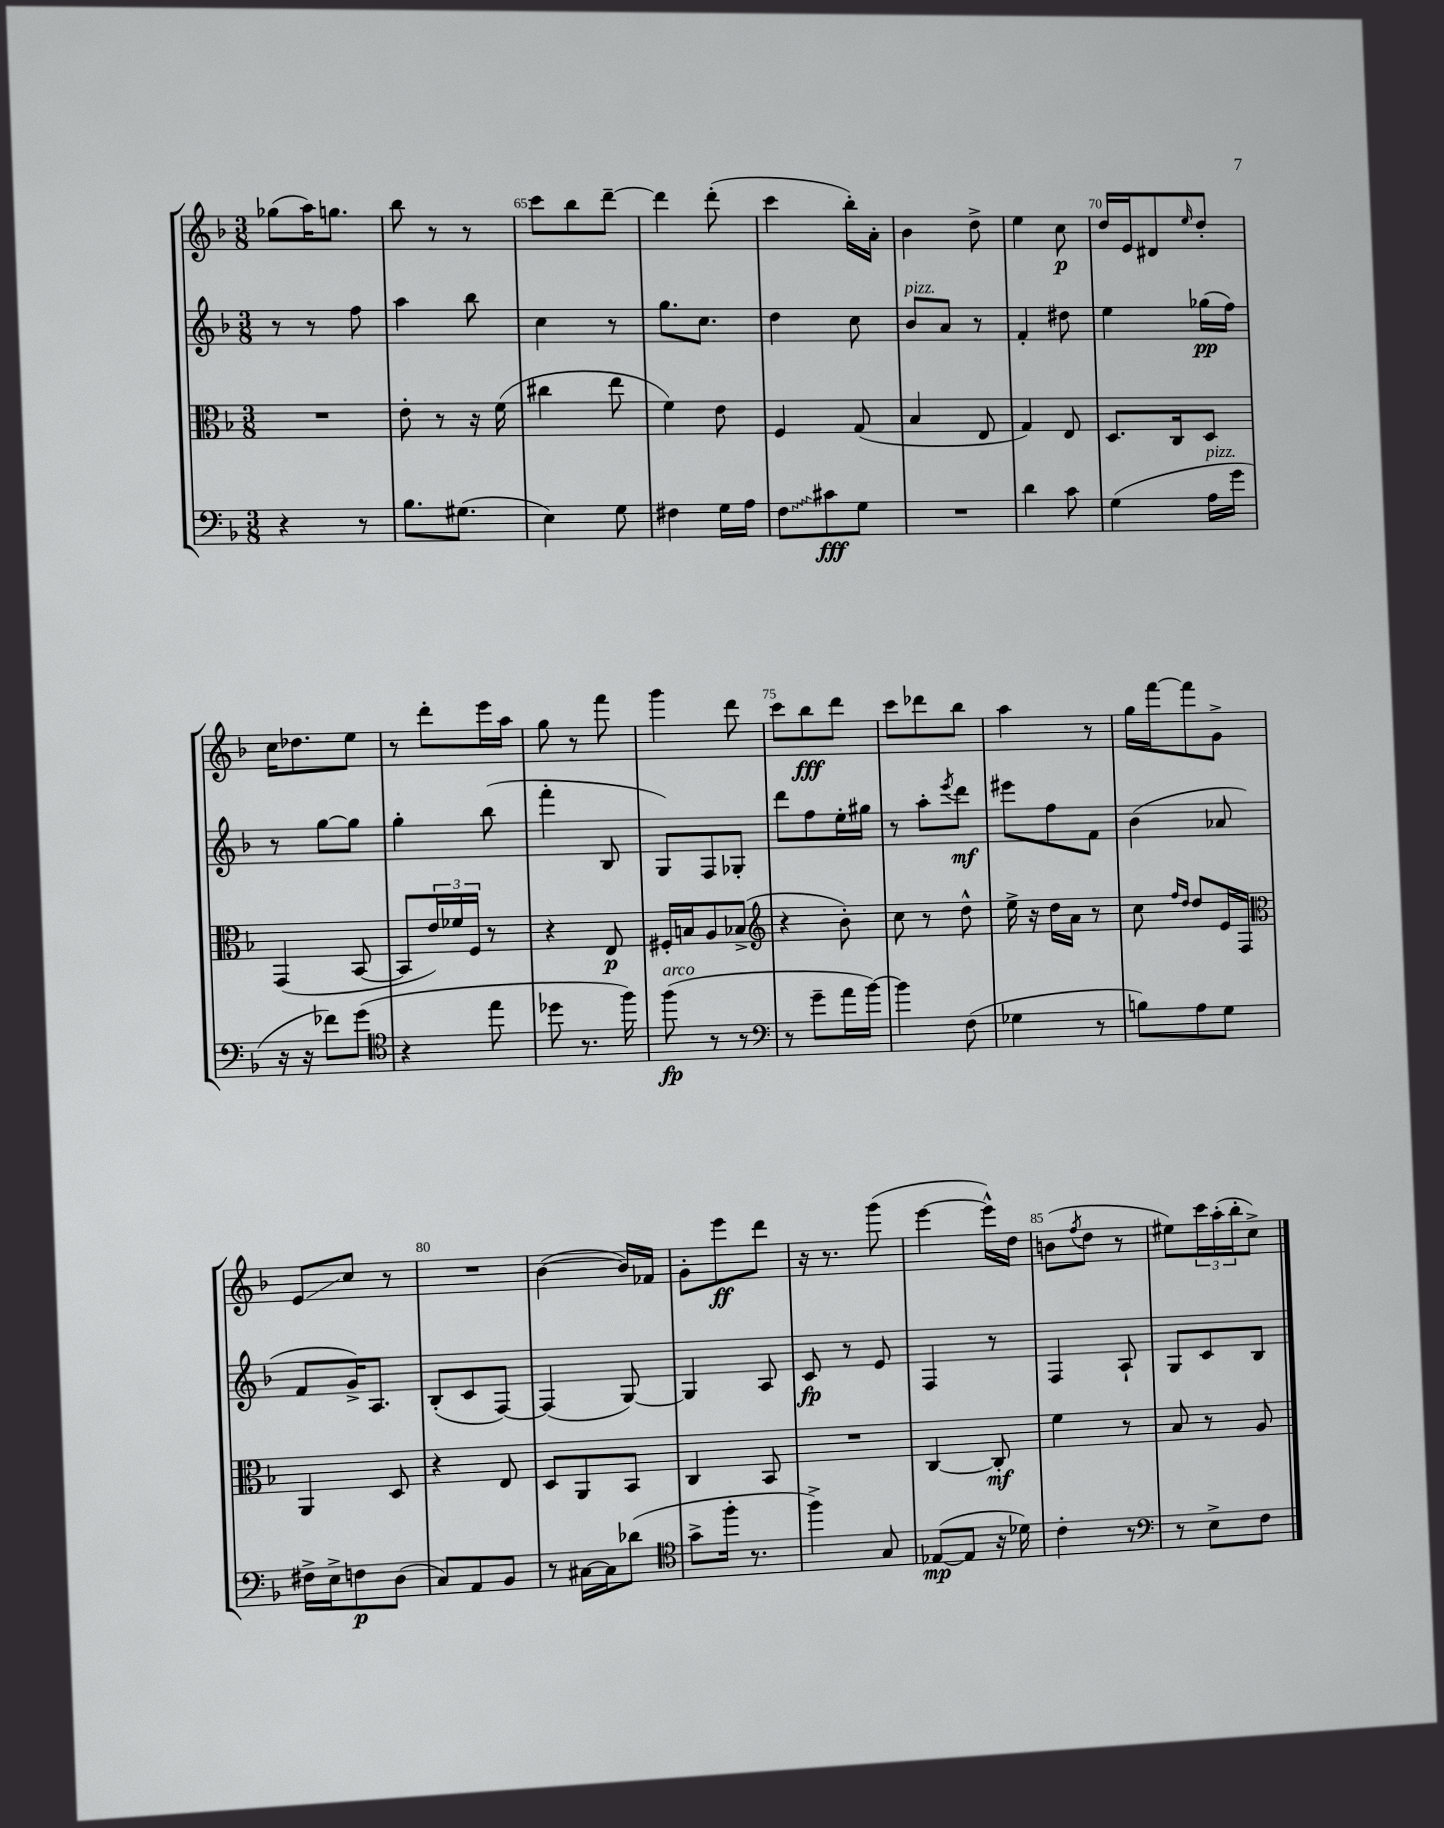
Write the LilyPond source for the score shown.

<<
\new StaffGroup <<
\new Staff = "s0" {
    \clef treble \key f \major \numericTimeSignature \time 3/8
    ges''8( a''16) g''8. |
    bes''8 r8 r8 |
    c'''8 bes''8 d'''8~-- |
    d'''4 d'''8-.( |
    c'''4 bes''16-.) a'16-. |
    bes'4 d''8-> |
    e''4 c''8\p |
    d''16 e'16 dis'8 \grace { e''16 } d''8-. |
    c''16 des''8. e''8 |
    r8 d'''8-. e'''16 a''16 |
    g''8 r8 f'''8 |
    g'''4 d'''8 |
    c'''8 bes''8\fff d'''8 |
    c'''8 des'''8 bes''8 |
    a''4 r8 |
    g''16 f'''16~ f'''8 g'8-> |
    e'8\glissando c''8 r8 |
    R4. |
    bes'4~( bes'16) fes'16 |
    g'8-. e'''8\ff d'''8 |
    r16 r8. g'''8( |
    e'''4~ e'''16-^) d''16 |
    b'8( \acciaccatura { f''8 } d''8 r8 |
    eis''8) \tuplet 3/2 { c'''16 a''16-.( bes''16-. } c''8->) \bar "|." |
}
\new Staff = "s1" {
    \clef treble \key f \major \numericTimeSignature \time 3/8
    r8 r8 f''8 |
    a''4 bes''8 |
    c''4 r8 |
    g''8. c''8. |
    d''4 c''8 |
    bes'8^\markup { \italic "pizz." } a'8 r8 |
    f'4-. dis''8 |
    e''4 ges''16\pp( f''16) |
    r8 g''8~ g''8 |
    g''4-. bes''8( |
    f'''4-. bes8 |
    g8) f8 ges8-. |
    d'''8 f''8 e''16-. gis''16 |
    r8 a''8-. \acciaccatura { e'''8 } d'''8\mf |
    eis'''8 f''8 f'8 |
    bes'4( aes'8 |
    f'8 g'16->) a8. |
    bes8-.( c'8 f8~) |
    f4( g8~) |
    g4 a8 |
    c'8\fp r8 e'8 |
    f4 r8 |
    f4 a8-! |
    g8 c'8 bes8 \bar "|." |
}
\new Staff = "s2" {
    \clef alto \key f \major \numericTimeSignature \time 3/8
    R4. |
    e'8-. r8 r16 f'16( |
    cis''4 e''8 |
    f'4) e'8 |
    f4 g8( |
    bes4 e8 |
    g4) e8 |
    d8. c16 d8 |
    g,4( bes,8~ |
    bes,8 \tuplet 3/2 { e'16) fes'16 f16 } r8 |
    r4 e8\p |
    fis16-. b16 a8 bes8->( |
    \clef treble r4 bes'8-.) |
    c''8 r8 d''8-^ |
    e''16-> r16 d''16 a'16 r8 |
    c''8 \grace { f''16 d''16 } d''8 e'16 f16 |
    \clef alto a,4 d8 |
    r4 e8 |
    d8 a,8 bes,8 |
    c4 bes,8 |
    R4. |
    c4~ c8-.\mf |
    f'4 r8 |
    bes8 r8 a8 \bar "|." |
}
\new Staff = "s3" {
    \clef bass \key f \major \numericTimeSignature \time 3/8
    r4 r8 |
    bes8. gis8.( |
    e4) g8 |
    fis4 g16 a16 |
    \once \override Glissando.style = #'zigzag f8\glissando cis'8\fff g8 |
    R4. |
    d'4 c'8 |
    g4( a16^\markup { \italic "pizz." } g'16 |
    r16 r16 fes'8) g'8( |
    \clef tenor r4 e''8 |
    des''8 r8. f''16) |
    f''8\fp^\markup { \italic "arco" }( r8 r8 |
    \clef bass r8 g'8-- a'16 bes'16~) |
    bes'4 f8( |
    ges4 r8 |
    b8) a8 g8 |
    fis16-> e16-> f8\p d8( |
    c8) a,8 bes,8 |
    r8 cis16~ cis16 des'8( |
    \clef tenor g'8-> f''16-. r8. |
    f''4->) g8 |
    ees8~\mp( ees8 r16 des'16) |
    c'4-. r8 |
    \clef bass r8 e8-> f8 \bar "|." |
}
>>
>>
\layout { \context { \Score currentBarNumber = #63 \override BarNumber.break-visibility = ##(#f #t #t) barNumberVisibility = #(every-nth-bar-number-visible 5) } }
